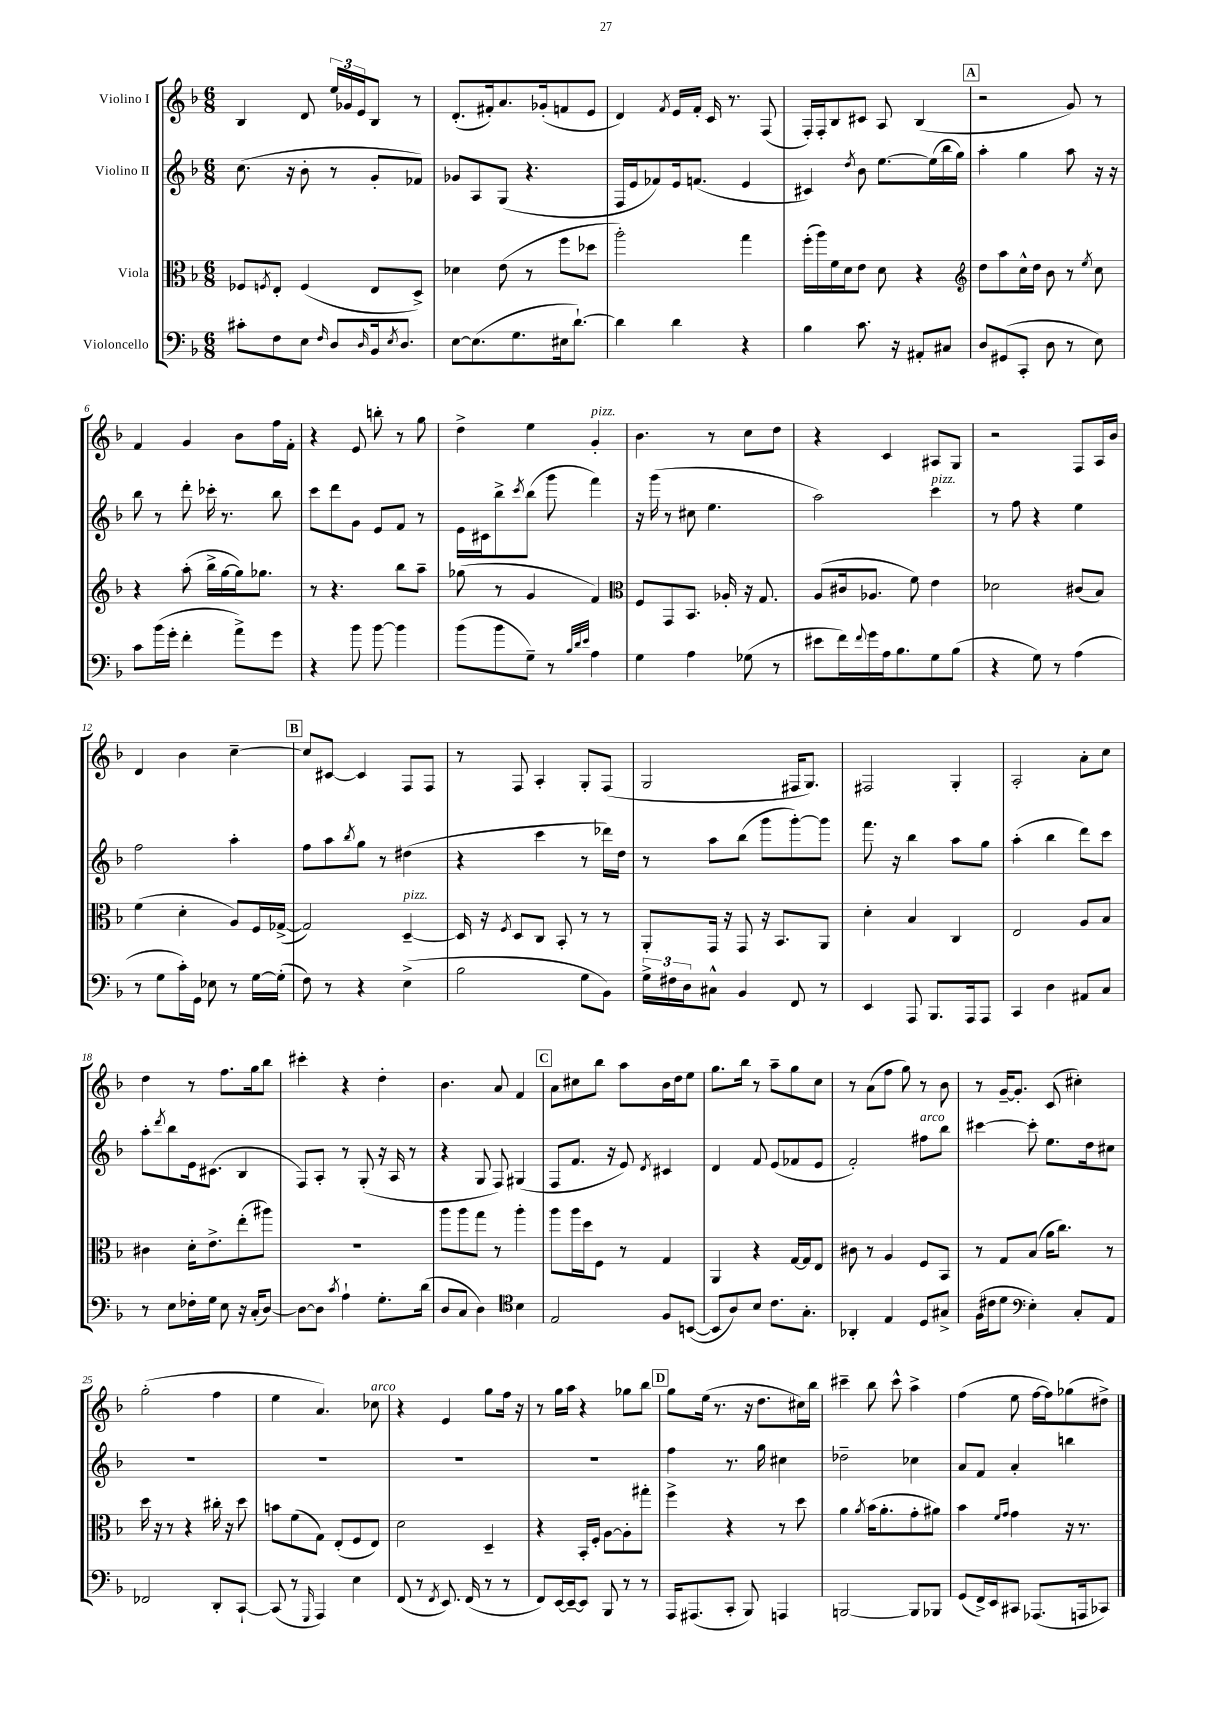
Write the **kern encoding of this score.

**kern	**kern	**kern	**kern
*staff4	*staff3	*staff2	*staff1
*clefF4	*clefC3	*clefG2	*clefG2
*k[b-]	*k[b-]	*k[b-]	*k[b-]
*M6/8	*M6/8	*M6/8	*M6/8
8c#'	8F-	(8.cc	4B-
.	8qF	.	.
8F	8E'	.	.
.	.	16r	.
8E	(4F	8b-'	8d
16qqF	.	.	.
8D	.	8r	24ee
.	.	.	24g-
.	.	.	24e
16qqD	.	.	.
16BB-	8E	8g'	8B-
8qE	.	.	.
8.D	.	.	.
.	8D^)	8f-)	8r
=	=	=	=
[8E	4d-	8g-	(8.d'
(8.E]	.	8A	.
.	.	.	16f#')
.	(8e	(8G	8.a
8.G	.	.	.
.	8r	4.r	.
.	.	.	(16g-'
16E#	8ff	.	8f
[8.d`)	.	.	.
.	8dd-	.	8e
=	=	=	=
4d]	2aa')	16F	4d)
.	.	16e	.
.	.	8f-)	.
.	.	.	8qf
4d	.	16e	16e
.	.	(8.f	16f'
.	.	.	16c
.	.	.	8.r
4r	4gg	4e	.
.	.	.	(8F
=	=	=	=
4B-	(16ff'	4c#)	16F')
.	16aa)	.	16F'
.	16f	.	8B-
.	16d	.	.
.	.	8qdd	.
8.c	8e	8b-	8c#
.	8d	[8.ee	8A
16r	.	.	.
8AA#'	4r	.	(4B-
.	.	(16ee]	.
8C#	.	16bb-	.
.	.	16gg)	.
=	=	=	=
*	*clefG2	*	*
8D	8dd	4aa'	2r
(8GG#	8aa	.	.
8CC'	16cc^^	4gg	.
.	16dd	.	.
8D	8b-	.	.
8r	8r	8aa	8g)
.	8qee	.	.
8E)	8cc	16r	8r
.	.	16r	.
=	=	=	=
8c	4r	8bb-	4f
(16b-	.	8r	.
16g'	.	.	.
4f'	(8aa'	8ddd'	4g
.	16bb-^	16ccc-'	.
.	[16gg	8.r	.
8a^)	16gg])	.	8b-
.	8.gg-	.	.
8g	.	8bb-	16ff
.	.	.	16f'
=	=	=	=
4r	8r	8ccc	4r
.	4.r	8ddd	.
8b-	.	8g	8e
[8b-	.	8e	8bb'
4b-]	8bb-	8f	8r
.	8aa~	8r	8gg
=	=	=	=
(8b-	(8gg-	16e	4dd^
.	.	16c#	.
8b-	8r	8bb-^	.
.	.	8qccc	.
8G~)	4g	(8bb-	4ee
8r	.	8ggg	.
32qqB-	.	.	.
32qqd	.	.	.
32qqe	.	.	.
4A	4f)	4fff)	4g'
=	=	=	=
*	*clefC3	*	*
4G	8F	16r	4.b-
.	.	(16ggg	.
.	8GG	8r	.
4A	8.BB-	8cc#	.
.	.	4.ee	8r
.	16A-'	.	.
(8G-	16r	.	8cc
.	8.G	.	.
8r	.	.	8dd
=	=	=	=
8e#	(8A	2aa)	4r
16f)	16c#	.	.
8qqf	.	.	.
16g	8.A-	.	.
16A	.	.	4c
8.B-	.	.	.
.	8f)	.	.
8G	4e	4ccc	8A#
(8B-	.	.	8G
=	=	=	=
4r	2d-	8r	2r
.	.	8ff	.
8G)	.	4r	.
8r	.	.	.
(4A	(8c#	4ee	8F
.	8B-)	.	16A
.	.	.	16b-
=	=	=	=
8r	(4f	2ff	4d
8G	.	.	.
16c')	4d'	.	4b-
16GG	.	.	.
8E-	.	.	.
8r	8A)	4aa'	[4cc~
[16G	16F	.	.
(16G']	([16G-^	.	.
=	=	=	=
8F)	2G-])	8ff	8cc]
8r	.	8aa	[8c#
.	.	8qbb-	.
4r	.	8gg	4c#]
.	.	8r	.
(4E^	[4D~	(4dd#	8F
.	.	.	8F
=	=	=	=
2B-	16D]	4r	8r
.	16r	.	.
.	8qF	.	.
.	8D	.	8F
.	8C	4ccc	4A'
.	8BB-'	.	.
8G	8r	8r	8G'
8BB-)	8r	16ddd-)	(8F
.	.	16dd	.
=	=	=	=
24G^	8AA'	8r	2G
24F#	.	.	.
24D	.	.	.
8C#^^	16GG	8aa	.
.	16r	.	.
4BB-	8GG	(8bb-	.
.	16r	8ggg	.
.	8.BB-	.	.
8FF	.	[8ggg')	16F#
.	.	.	8.G)
8r	8AA	8ggg]	.
=	=	=	=
4EE	4d'	8.fff	2F#
.	.	16r	.
8AAA	4B-	4bb-	.
8.BBB-	.	.	.
.	4C	8aa	4G'
16AAA	.	.	.
8AAA	.	8gg	.
=	=	=	=
4CC	2E	(4aa'	2A'
4D	.	4bb-	.
8AA#	8A	8ddd)	8a'
8C	8B-	8ccc	8cc
=	=	=	=
8r	4c#	8aa'	4dd
.	.	8qddd	.
8E	.	8bb-	.
16F-'	16d'	16e	8r
16G	8.e^	(8.c#	.
8E	.	.	8.ff
16r	(8ee'	4B-	.
(16C'	.	.	16gg
[8D)	8aa#)	.	8bb-
=	=	=	=
8D_	2.r	8F)	4ccc#'
8D]	.	8A'	.
8qc	.	.	.
4A`	.	8r	4r
.	.	(8G'	.
8.G'	.	16r	4dd'
.	.	16A	.
.	.	8r	.
(16d	.	.	.
=	=	=	=
8D	8aa	4r	4.b-
8C	8aa	.	.
4D)	8gg	8G	.
.	8r	8F)	8a
*clefC4	*	*	*
4B-	4aa'	(4G#	4f
=	=	=	=
2E	8aa	8F	8a
.	16aa	8.f	8cc#
.	16dd	.	.
.	8F	.	8bb-
.	.	16r	.
.	8r	8e)	8aa
.	.	8qd	.
8F	4G	4c#	16b-
.	.	.	16dd
([8BB	.	.	8ee
=	=	=	=
8BB]	4AA	4d	8.gg
8A)	.	.	.
.	.	.	16bb-
8B-	4r	8f	8r
8.c	.	(8e	8aa~
.	[16G	8f-	8gg
8.G'	16G]	.	.
.	8E	8e	8cc
=	=	=	=
4AA-'	8c#	2f')	8r
.	8r	.	(8a
4E	4A	.	8ff
.	.	.	8gg)
8D	8F	8ff#	8r
8G#^	8BB-	8bb-	8b-
=	=	=	=
(16F	8r	[4ccc#	8r
16c#	.	.	.
8d	8G	.	[16g~
.	.	.	8.g']
*clefF4	*	*	*
4E')	(8B-	8ccc#']	.
.	16a	8.ee	(8c
.	8.cc)	.	.
8C'	.	.	4cc#')
.	.	16dd	.
8AA	8r	8cc#	.
=	=	=	=
2FF-	16dd	2.r	(2gg'
.	16r	.	.
.	8r	.	.
.	4r	.	.
8DD'	16cc#'	.	4ff
.	16r	.	.
[8CC`	8dd	.	.
=	=	=	=
(8CC]	8b	2.r	4ee
8r	(8f	.	.
16qqGGG	.	.	.
4AAA)	8G)	.	4.a)
.	(8E'	.	.
4E	8F	.	.
.	8E)	.	8cc-
=	=	=	=
(8FF	2d	2.r	4r
8r	.	.	.
8qFF	.	.	.
8.EE)	.	.	4e
(16FF	.	.	.
8r	4D~	.	8gg
8r	.	.	16ff
.	.	.	16r
=	=	=	=
8FF)	4r	2.r	8r
[16EE	.	.	16gg
16EE~_	.	.	16aa
8EE]	16BB-'	.	4r
.	16F'	.	.
8BBB-	[8A	.	.
8r	8A']	.	8gg-
8r	8gg#'	.	8bb-
=	=	=	=
16AAA	4ff^	4ff	8gg
(8.AAA#	.	.	.
.	.	.	(16ee
.	.	.	8.r
8CC'	4r	8.r	.
8BBB-)	.	.	16r
.	.	16gg	8.dd
4AAA	8r	4cc#	.
.	8dd	.	16cc#)
.	.	.	16bb-
=	=	=	=
[2BBB	4a	2dd-~	4ccc#~
.	8qa	.	.
.	(16b-	.	8bb-
.	8.a'	.	.
.	.	.	8ccc#^^
8BBB]	8g'	4cc-	4aa^
8BBB-	8a#)	.	.
=	=	=	=
(8GG	4b-	8a	(4ff
16FF^)	.	8f	.
16EE	.	.	.
.	16qqf	.	.
.	16qqg	.	.
8CC#	4g	4a'	8ee
(8.AAA-	.	.	[16ff
.	.	.	16ff])
.	16r	4bb	(8gg-
16AAA	8.r	.	.
8CC-)	.	.	8dd#^)
==	==	==	==
*-	*-	*-	*-
